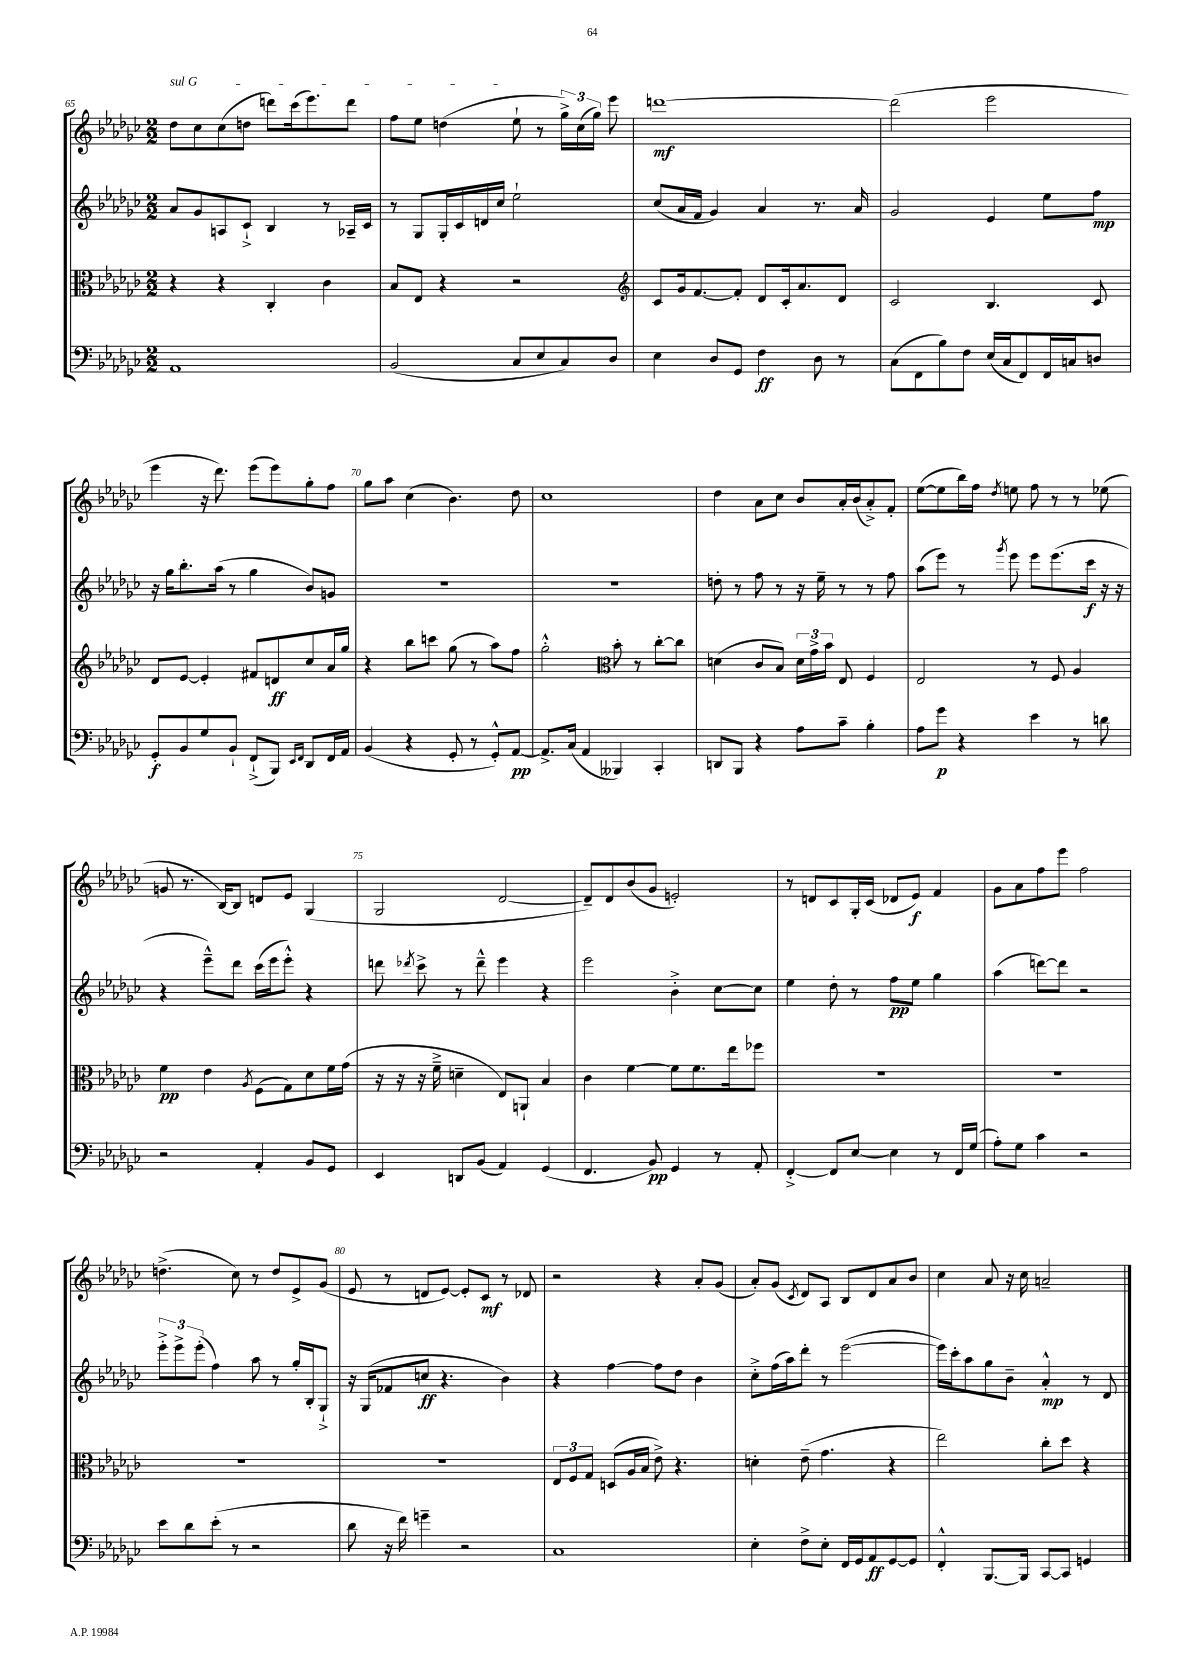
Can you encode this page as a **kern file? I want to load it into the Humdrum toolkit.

**kern	**kern	**kern	**kern
*staff4	*staff3	*staff2	*staff1
*clefF4	*clefC3	*clefG2	*clefG2
*k[b-e-a-d-g-c-]	*k[b-e-a-d-g-c-]	*k[b-e-a-d-g-c-]	*k[b-e-a-d-g-c-]
*M2/2	*M2/2	*M2/2	*M2/2
1AA-	4r	8a-	8dd-
.	.	8g-	8cc-
.	4r	8A	(8cc-
.	.	8c-`^	8dd
.	4C-'	4B-	8ddd)
.	.	.	(16ccc-
.	.	.	8.eee-)
.	4c-	8r	.
.	.	16A-~	8ddd
.	.	16c-	.
=	=	=	=
(2BB-	8B-	8r	8ff
.	8E-	8G-	8ee-
.	4r	16G-'	(4dd
.	.	16c-	.
.	.	16d	.
.	.	16cc-	.
8C-	2r	2ee-`	8ee-`
8E-	.	.	8r
8C-)	.	.	24gg-^)
.	.	.	(24cc-
.	.	.	24gg-)
8D-	.	.	8eee-
=	=	=	=
*	*clefG2	*	*
4E-	8c-	(8cc-	[1ddd
.	16g-	16a-	.
.	[8.f	16f	.
8D-	.	4g-)	.
8GG-	8f']	.	.
4F	8d-	4a-	.
.	16c-'	.	.
.	8.a-	.	.
8D-	.	8.r	.
8r	8d-	.	.
.	.	16a-	.
=	=	=	=
(8C-	2c-	2g-	(2ddd]
8FF	.	.	.
8B-)	.	.	.
8F	.	.	.
(16E-	4.B-	4e-	2eee-
16C-	.	.	.
8FF)	.	.	.
16FF	.	8ee-	.
16C	.	.	.
8D	8c-	8ff	.
=	=	=	=
8GG-'	8d-	16r	4eee-
.	.	16gg-	.
8BB-	[8e-	8.bb-'	.
8G-	4e-']	.	16r
.	.	(16aa-	8.ddd-)
8BB-`	.	8r	.
(8FF`^	8f#	4gg-	(8eee-
8BBB-)	8d	.	8eee-)
16qqEE-	.	.	.
16qqFF	.	.	.
8DD-	8cc-	8b-)	8gg-'
16FF	16a-	8g	8ff
16AA-	16gg-	.	.
=	=	=	=
(4BB-	4r	1r	8gg-
.	.	.	8aa-
4r	8bb-	.	(4cc-
.	8ccc	.	.
8GG-'	(8gg-	.	4.b-)
8r	8r	.	.
8GG-'^^)	8aa-)	.	.
[8AA-	8ff	.	8dd-
=	=	=	=
8.AA-^]	2gg-'^^	1r	1cc-
(16C-	.	.	.
4AA-	.	.	.
*	*clefC3	*	*
4BBB--)	8b-'	.	.
.	8r	.	.
4CC-'	[8cc-'	.	.
.	8cc-]	.	.
=	=	=	=
8DD	(4d	8dd'	4dd-
8BBB-	.	8r	.
4r	8c-	8ff	8a-
.	8B-)	8r	8cc-
8A-	24d	16r	8b-
.	24g-^	.	.
.	.	16ee-~	.
.	24b-	.	.
8c-~	8E-	8r	16a-'
.	.	.	(16b-
4B-'	4F	8r	8a-'^)
.	.	8ff	8f'
=	=	=	=
8A-	2E-	(8aa-	([8ee-
8g-	.	8eee-)	8ee-]
4r	.	8r	16bb-)
.	.	.	16ff
.	.	8qggg-	8qdd-
.	.	8eee-	8ee
4e-	8r	8eee-	8ff
.	8F	(8.eee-	8r
8r	4A-	.	8r
.	.	16ccc-	.
8d	.	16r	(8ee-
.	.	16r	.
=	=	=	=
2r	4f	4r	8g
.	.	.	8.r
.	4e-	8eee-~^^)	.
.	.	.	[16B-)
.	.	8ddd-	8B-]
.	8qA-	.	.
4AA-'	(8F	(16ccc-	8d
.	.	16eee-	.
.	8G-)	8eee-'^^)	8e-
8BB-	8d-	4r	(4G-
8GG-	16f	.	.
.	(16g-	.	.
=	=	=	=
4EE-	16r	8ddd	2G-
.	16r	.	.
.	.	8qddd-	.
.	16r	8ccc-^	.
.	16f~^	.	.
8DD	4d~	8r	.
(8BB-	.	8ddd-~^^	.
4AA-)	8E-)	4eee-	[2d-
.	8AA`	.	.
(4GG-	4B-	4r	.
=	=	=	=
4.FF	4c-	2eee-	8d-~])
.	.	.	8d-
.	[4f	.	(8b-
8BB-)	.	.	8g-
4GG-	8f]	4b-'^	2e')
.	8.f	.	.
8r	.	[8cc-	.
.	16ee-	.	.
8AA-'	8ff-	8cc-]	.
=	=	=	=
[4FF'^	1r	4ee-	8r
.	.	.	8d
8FF]	.	8dd-'	8c-
[8E-	.	8r	16G-'
.	.	.	(16c-
4E-]	.	8ff	8d-
.	.	8ee-	8e-)
8r	.	4gg-	4f
16FF	.	.	.
(16G-	.	.	.
=	=	=	=
8A-')	1r	(4aa-	8g-
8G-	.	.	8a-
4c-	.	[8ddd)	8ff
.	.	8ddd]	8eee-
2r	.	2r	2ff
=	=	=	=
8e-	1r	12eee-'^	(4.dd^
.	.	12eee-^	.
8d-	.	.	.
.	.	(12eee-'	.
(8e-'	.	4ff)	.
8r	.	.	8cc-)
2r	.	8aa-	8r
.	.	8r	8dd
.	.	16gg-'	8e-^
.	.	16B-'	.
.	.	8G-`^	(8g-
=	=	=	=
8d-	1r	16r	8e-
.	.	(16G-	.
16r	.	8f-	8r
16f)	.	.	.
4g~	.	8cc	8d
.	.	4.r	[8e-)
2r	.	.	8e-']
.	.	.	8c-
.	.	4b-)	8r
.	.	.	8d-
=	=	=	=
1C-	12E-	4r	2r
.	12F	.	.
.	12G-	.	.
.	(8D	[4ff	.
.	16A-	.	.
.	16B-	.	.
.	8e-^)	8ff]	4r
.	4.r	8dd-	.
.	.	4b-	8a-'
.	.	.	(8g-
=	=	=	=
4E-'	4d'	8cc-'^	8a-')
.	.	(16ff	(8g-
.	.	16aa-)	.
.	.	.	8qc-
8F^	(8e-~	8ddd-'	8d-)
8E-'	4.g-	8r	8A-
16FF	.	([2eee-	8B-
16GG-	.	.	.
8AA-	.	.	8d-
[8GG-	4r	.	8a-
8GG-]	.	.	8b-
=	=	=	=
4FF'^^	2ee-)	16eee-])	4cc-
.	.	16ccc-'	.
.	.	8aa-	.
[8.BBB-	.	8gg-	8a-
.	.	8b-~	16r
16BBB-]	.	.	16cc-
[8CC-	8cc-'	4a-'^^	2a~
8CC-]	8dd-	.	.
4GG	4r	8r	.
.	.	8d-	.
==	==	==	==
*-	*-	*-	*-
